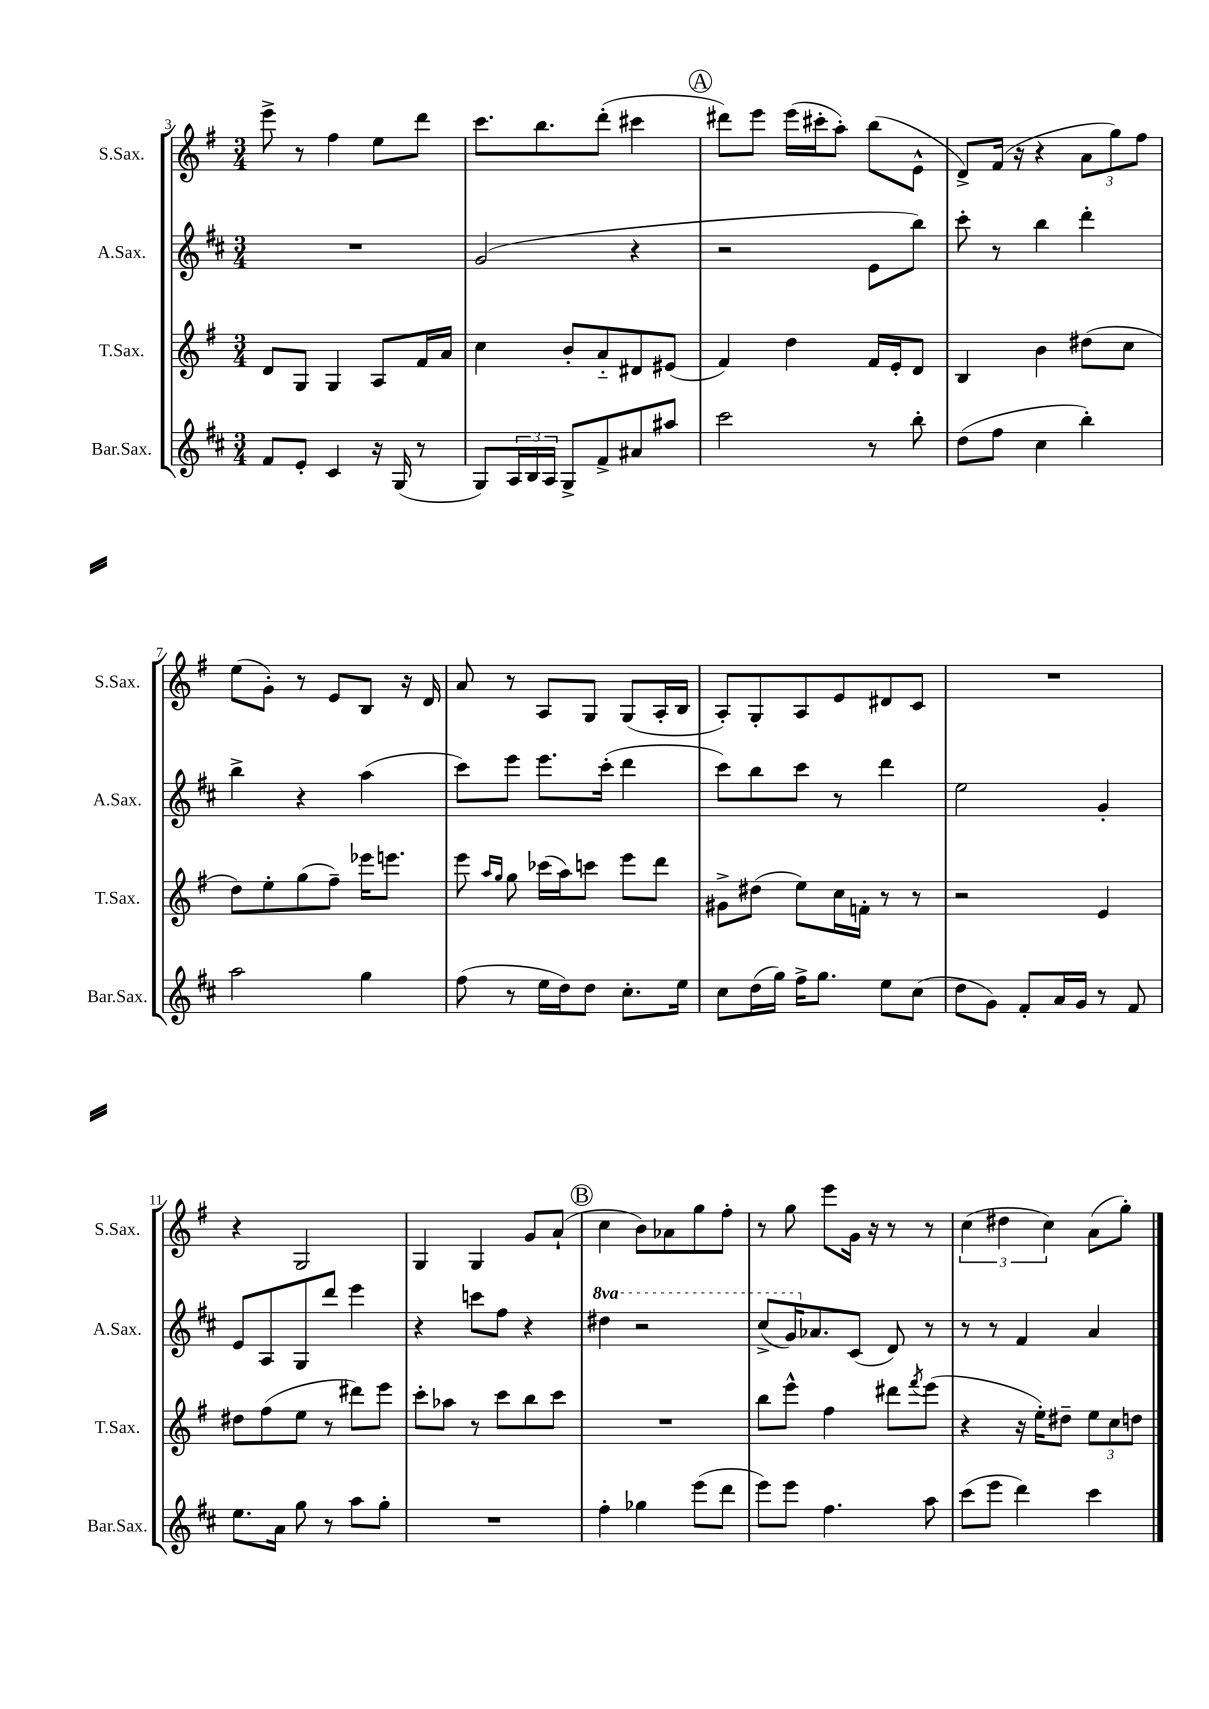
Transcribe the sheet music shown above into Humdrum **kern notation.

**kern	**kern	**kern	**kern
*staff4	*staff3	*staff2	*staff1
*clefG2	*clefG2	*clefG2	*clefG2
*k[f#c#]	*k[f#]	*k[f#c#]	*k[f#]
*M3/4	*M3/4	*M3/4	*M3/4
8f#	8d	2.r	8eee^
8e'	8G	.	8r
4c#	4G	.	4ff#
16r	8A	.	8ee
(16G	.	.	.
8r	16f#	.	8ddd
.	16a	.	.
=	=	=	=
8G)	4cc	(2g	8.ccc
24A	.	.	.
24B	.	.	.
.	.	.	8.bb
24A	.	.	.
8G^	8b'	.	.
8f#^	8a'~	.	(8ddd'
8a#	8d#	4r	4ccc#
8aa#	(8e#	.	.
=	=	=	=
2ccc#	4f#)	2r	8ddd#)
.	.	.	8eee
.	4dd	.	(16eee
.	.	.	16ccc#'
.	.	.	8aa')
8r	16f#	8e	(8bb
.	16e'	.	.
8bb'	8d	8bb)	8e^^
=	=	=	=
(8dd	4B	8ccc#'	8d^)
8ff#	.	8r	(16f#
.	.	.	16r
4cc#	4b	4bb	4r
4bb')	(8dd#	4ddd'	12a
.	.	.	12gg)
.	8cc	.	.
.	.	.	12ff#
=	=	=	=
2aa	8dd)	4bb^	(8ee
.	8ee'	.	8g')
.	(8gg	4r	8r
.	8ff#~)	.	8e
4gg	16eee-	(4aa	8B
.	8.eee	.	.
.	.	.	16r
.	.	.	16d
=	=	=	=
(8ff#	8eee	8ccc#)	8a
.	16qqaa	.	.
.	16qqgg	.	.
8r	8gg	8eee	8r
16ee	(16ccc-	8.eee	8A
16dd)	16aa)	.	.
8dd	8ccc	.	8G
.	.	(16ccc#'	.
8.cc#'	8eee	4ddd	(8G
.	8ddd	.	16A'
16ee	.	.	16B
=	=	=	=
8cc#	8g#^	8ccc#)	8A')
(16dd	(8dd#	8bb	8G'
16gg)	.	.	.
16ff#^	8ee)	8ccc#	8A
8.gg	.	.	.
.	16cc	8r	8e
.	16f'	.	.
8ee	8r	4ddd	8d#
(8cc#	8r	.	8c
=	=	=	=
8dd	2r	2ee	2.r
8g)	.	.	.
8f#'	.	.	.
16a	.	.	.
16g	.	.	.
8r	4e	4g'	.
8f#	.	.	.
=	=	=	=
8.ee	8dd#	8e	4r
.	(8ff#	8A	.
16a	.	.	.
8gg	8ee	8G	2G
8r	8r	8ddd	.
8aa	8ddd#)	4eee	.
8gg'	8eee	.	.
=	=	=	=
2.r	8ccc'	4r	4G
.	8aa-	.	.
.	8r	8ccc	4G
.	8ccc	8ff#	.
.	8bb	4r	8g
.	8ccc	.	(8a`
=	=	=	=
4ff#'	2.r	4ddd#	4cc
4gg-	.	2r	8b)
.	.	.	8a-
(8eee	.	.	8gg
8ddd	.	.	8ff#'
=	=	=	=
8eee)	8bb	(8ccc#^	8r
8eee	8eee^^	16gg)	8gg
.	.	8.a-	.
4.ff#	4ff#	.	8eee
.	.	(8c#	16g
.	.	.	16r
.	8ddd#	8d)	8r
.	8qfff#	.	.
8aa	(8eee	8r	8r
=	=	=	=
(8ccc#	4r	8r	(6cc
8eee	.	8r	.
.	.	.	6dd#
4ddd)	16r	4f#	.
.	16ee')	.	.
.	.	.	6cc)
.	8dd#~	.	.
4ccc#	12ee	4a	(8a
.	12cc	.	.
.	.	.	8gg')
.	12dd	.	.
==	==	==	==
*-	*-	*-	*-
